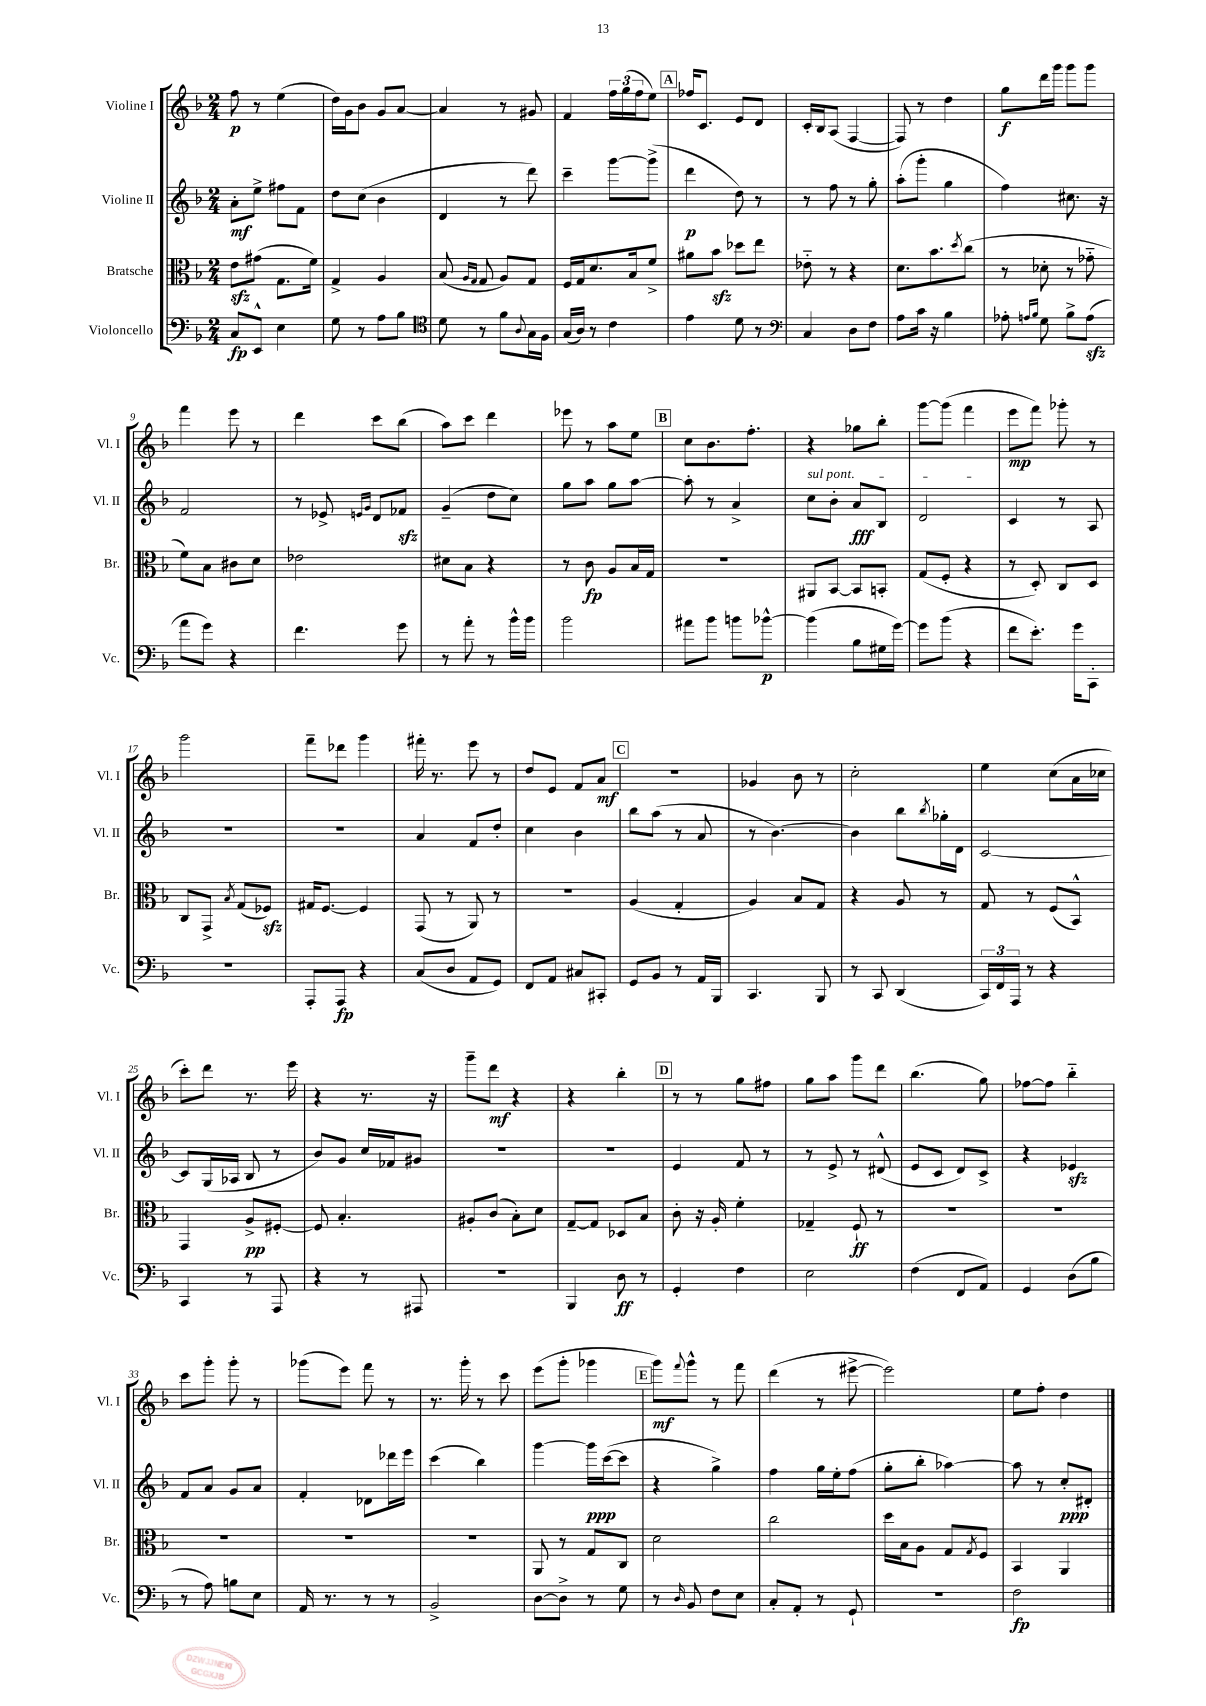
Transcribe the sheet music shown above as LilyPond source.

<<
\new StaffGroup <<
\new Staff = "s0" \with { instrumentName = "Violine I" shortInstrumentName = "Vl. I" } {
    \clef treble \key f \major \numericTimeSignature \time 2/4
    f''8\p r8 e''4( |
    d''16) g'16 bes'8 g'8 a'8~ |
    a'4 r8 gis'8 |
    f'4 \tuplet 3/2 { f''16 g''16( f''16 } e''8) |
    \mark \markup { \box "A" } fes''16 c'8. e'8 d'8 |
    c'16-. bes16 a8( f4~ |
    f8) r8 d''4 |
    g''8\f d'''16 g'''16 g'''8 g'''8 |
    f'''4 e'''8 r8 |
    d'''4 c'''8 bes''8( |
    a''8) c'''8 d'''4 |
    ees'''8 r8 a''8 e''8 |
    \mark \markup { \box "B" } c''8 bes'8. f''8.-. |
    r4 ges''8 bes''8-. |
    g'''8~ g'''8( f'''4 |
    e'''8\mp f'''8) ges'''8-. r8 |
    g'''2 |
    f'''8-- des'''8 g'''4 |
    fis'''16-. r8. e'''8 r8 |
    d''8 e'8 f'8 a'8\mf |
    \mark \markup { \box "C" } R2 |
    ges'4 bes'8 r8 |
    c''2-. |
    e''4 c''8( a'16 ces''16 |
    c'''8-.) d'''8 r8. e'''16 |
    r4 r8. r16 |
    g'''8-- d'''8\mf r4 |
    r4 bes''4-. |
    \mark \markup { \box "D" } r8 r8 g''8 fis''8 |
    g''8 a''8 g'''8 d'''8 |
    bes''4.( g''8) |
    fes''8~ fes''8 bes''4-_ |
    c'''8 g'''8-. g'''8-. r8 |
    ges'''8( e'''8) f'''8 r8 |
    r8. g'''16-. r8 c'''8 |
    e'''8( g'''8-. ges'''4 |
    \mark \markup { \box "E" } g'''8\mf) \appoggiatura { f'''8 } g'''8-^ r8 f'''8 |
    d'''4( r8 eis'''8~-> |
    eis'''2) |
    e''8 f''8-. d''4 \bar "|." |
}
\new Staff = "s1" \with { instrumentName = "Violine II" shortInstrumentName = "Vl. II" } {
    \clef treble \key f \major \numericTimeSignature \time 2/4
    a'8-.\mf e''8-> fis''8 f'8 |
    d''8 c''8( bes'4 |
    d'4 r8 d'''8) |
    c'''4-- g'''8~ g'''8->( |
    \mark \markup { \box "A" } d'''4\p d''8) r8 |
    r8 f''8 r8 g''8-. |
    a''8-.( g'''8-. g''4 |
    f''4) cis''8. r16 |
    f'2 |
    r8 ees'8-> \grace { e'16 g'16 } d'8 fes'8\sfz |
    g'4--( d''8 c''8) |
    g''8 a''8 g''8 a''8~ |
    \mark \markup { \box "B" } a''8-. r8 a'4-> |
    \once \override TextSpanner.bound-details.left.text = \markup { \italic "sul pont." } c''8\startTextSpan bes'8-. a'8\fff bes8 |
    d'2\stopTextSpan |
    c'4 r8 a8 |
    R2 |
    R2 |
    a'4 f'8 d''8-. |
    c''4 bes'4 |
    \mark \markup { \box "C" } bes''8 a''8( r8 a'8 |
    r8 bes'4.~) |
    bes'4 bes''8 \acciaccatura { bes''8 } ges''16-. d'16 |
    c'2~ |
    c'8 g16( aes16 bes8 r8 |
    bes'8) g'8 c''16 fes'16 gis'8 |
    r2 |
    R2 |
    \mark \markup { \box "D" } e'4 f'8 r8 |
    r8 e'8-> r8 dis'8-^( |
    e'8 c'8 d'8) c'8-> |
    r4 ees'4\sfz |
    f'8 a'8 g'8 a'8 |
    f'4-. des'8 des'''16 e'''16 |
    c'''4( bes''4) |
    g'''4~ g'''16\ppp c'''16~( c'''8 |
    \mark \markup { \box "E" } r4 g''4->) |
    f''4 g''16 e''16-. f''8( |
    g''8-. bes''8-. aes''4~) |
    aes''8 r8 c''8-.\ppp dis'8-. \bar "|." |
}
\new Staff = "s2" \with { instrumentName = "Bratsche" shortInstrumentName = "Br." } {
    \clef alto \key f \major \numericTimeSignature \time 2/4
    e'8\sfz gis'8( g8. f'16) |
    g4-> a4 |
    bes8( \grace { a16 g16 } g8 a8) g8 |
    f16 g16 d'8. bes16 f'8-> |
    \mark \markup { \box "A" } ais'8 bes'8\sfz des''8 e''8 |
    ees'8-_ r8 r4 |
    d'8. bes'8. \acciaccatura { d''8 } c''8( |
    r8 des'8-. r8 ges'8-_ |
    f'8) bes8 cis'8 d'8 |
    ees'2 |
    dis'8 bes8 r4 |
    r8 c'8\fp a8 bes16 g16 |
    \mark \markup { \box "B" } r2 |
    ais,8 bes,8~ bes,8 b,8-. |
    g8( f8-. r4 |
    r8 d8-.) c8 d8 |
    c8 g,8-> \acciaccatura { bes8 } g8( fes8\sfz) |
    gis16 f8.~ f4 |
    g,8( r8 a,8) r8 |
    R2 |
    \mark \markup { \box "C" } a4( g4-. |
    a4) bes8 g8 |
    r4 a8 r8 |
    g8 r8 f8( bes,8-^) |
    g,4 a8->\pp fis8~-. |
    fis8 bes4.-. |
    ais8-. c'8( bes8-.) d'8 |
    g8~-- g8 des8 bes8 |
    \mark \markup { \box "D" } c'8-. r16 a16-. f'4-. |
    ges4-- f8-!\ff r8 |
    R2 |
    R2 |
    R2 |
    R2 |
    R2 |
    a,8 r8 g8 c8 |
    \mark \markup { \box "E" } d'2 |
    c''2 |
    d''16 bes16 a8 g8 \acciaccatura { g8 } f8 |
    bes,4 a,4 \bar "|." |
}
\new Staff = "s3" \with { instrumentName = "Violoncello" shortInstrumentName = "Vc." } {
    \clef bass \key f \major \numericTimeSignature \time 2/4
    c8\fp e,8-^ e4 |
    g8 r8 a8 bes8 |
    \clef tenor d'8 r8 f'8 \appoggiatura { a8 } g16 f16 |
    g16( a16) r8 c'4 |
    \mark \markup { \box "A" } e'4 d'8 r8 |
    \clef bass c4 d8 f8 |
    a8 c'16 r16 bes4 |
    aes8-. \grace { a16 bes16 } g8 bes8-> a8\sfz( |
    a'8 g'8) r4 |
    f'4. g'8 |
    r8 a'8-. r8 bes'16-^ bes'16 |
    bes'2 |
    \mark \markup { \box "B" } ais'8 bes'8 b'8 bes'8~-^\p |
    bes'4( bes8 gis16 g'16~) |
    g'8 bes'8( r4 |
    f'8 e'8.-.) g'16 c,8-. |
    r2 |
    a,,8-. a,,8\fp r4 |
    c8( d8 a,8 g,8) |
    f,8 a,8 cis8 cis,8-. |
    \mark \markup { \box "C" } g,8 bes,8 r8 a,16 bes,,16 |
    c,4. bes,,8 |
    r8 c,8 d,4( |
    \tuplet 3/2 { c,16) f,16 a,,16 } r8 r4 |
    c,4 r8 a,,8 |
    r4 r8 ais,,8 |
    R2 |
    bes,,4 d8\ff r8 |
    \mark \markup { \box "D" } g,4-. f4 |
    e2 |
    f4( f,8 a,8) |
    g,4 d8( bes8 |
    r8 a8) b8 e8 |
    a,16 r8. r8 r8 |
    bes,2-> |
    d8~ d8-> r8 g8 |
    \mark \markup { \box "E" } r8 \grace { d16 } bes,8 f8 e8 |
    c8-. a,8-. r8 g,8-! |
    R2 |
    f2\fp \bar "|." |
}
>>
>>
